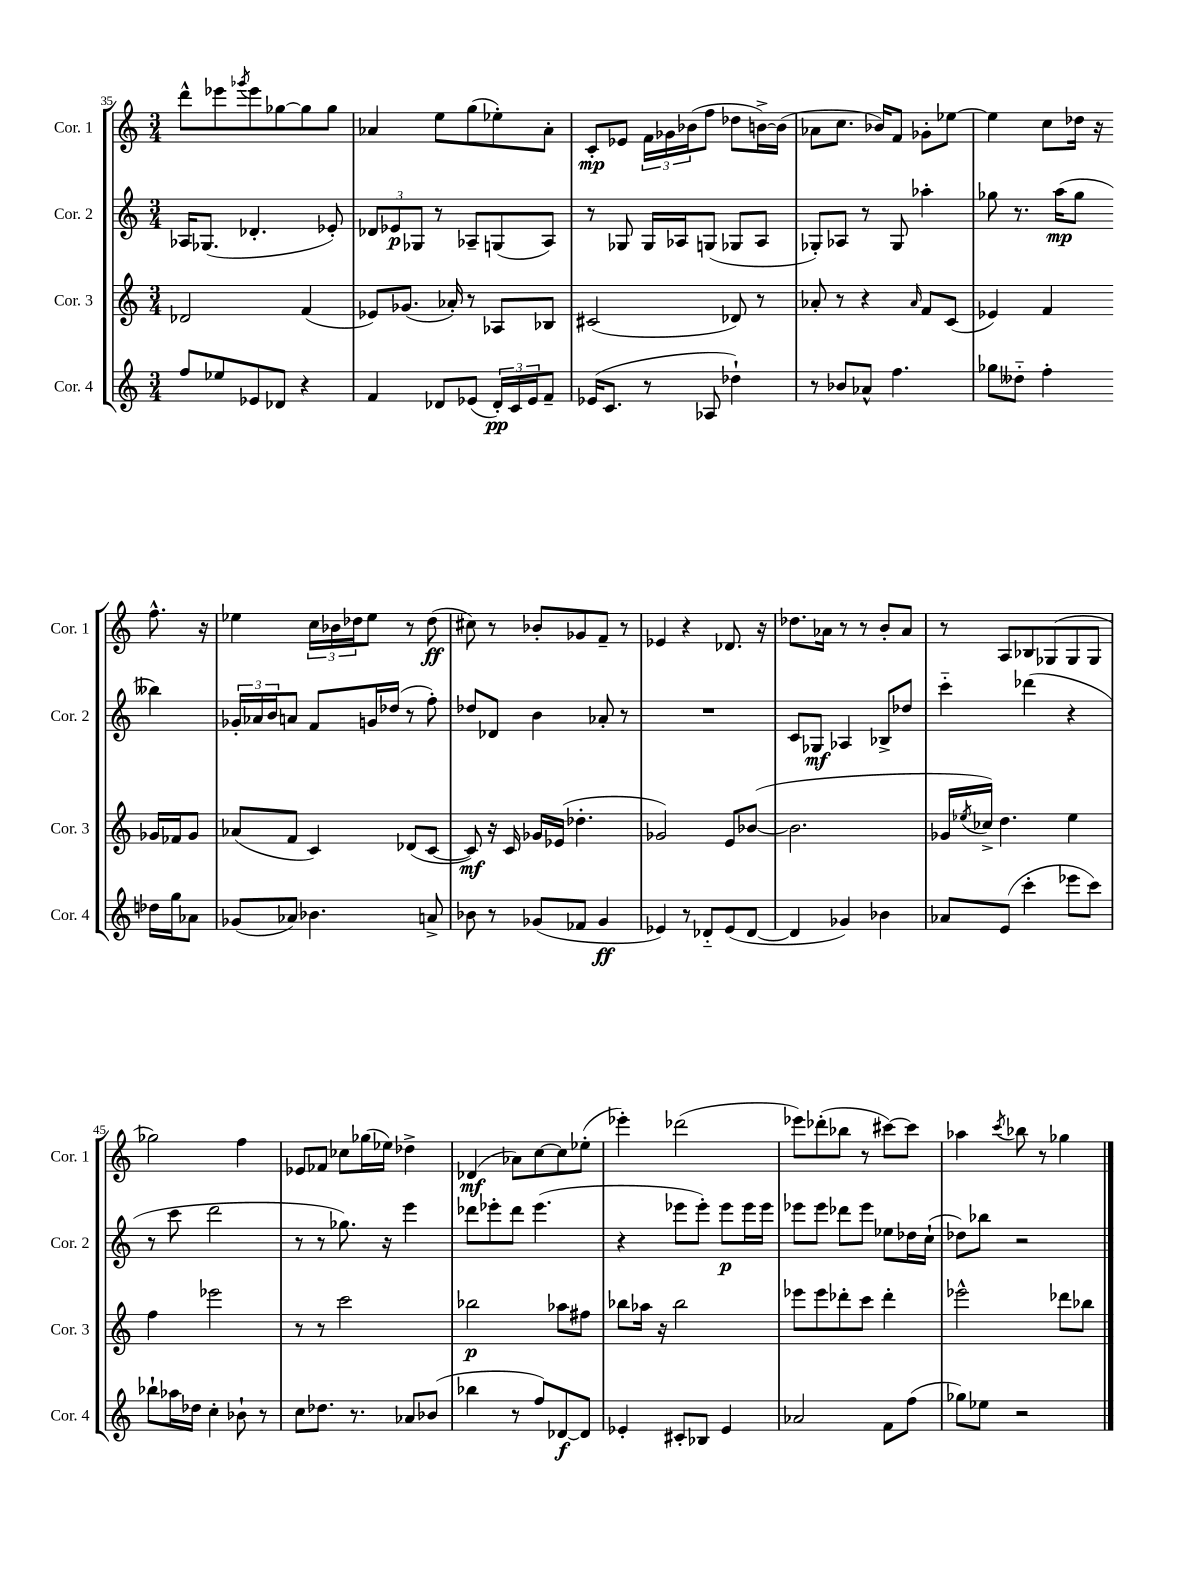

**kern	**kern	**kern	**kern
*staff4	*staff3	*staff2	*staff1
*clefG2	*clefG2	*clefG2	*clefG2
*k[]	*k[]	*k[]	*k[]
*M3/4	*M3/4	*M3/4	*M3/4
8ff	2d-	16A-	8ddd^^
.	.	(8.G-	.
8ee-	.	.	8eee-
.	.	.	8qggg-
8e-	.	4.d-'	8eee-
8d-	.	.	[8gg-
4r	(4f	.	8gg-]
.	.	8e-')	8gg-
=	=	=	=
4f	8e-)	12d-	4a-
.	.	12e-	.
.	(8.g-	.	.
.	.	12G-	.
8d-	.	8r	8ee
.	16a-')	.	.
(8e-	8r	8A-~	(8gg
24d-')	8A-	(8G	8ee-')
24c	.	.	.
24e-	.	.	.
8f~	8B-	8A-)	8a-'
=	=	=	=
(16e-	(2c#	8r	8c'
8.c	.	.	.
.	.	8G-	8e-
8r	.	16G-	24f
.	.	.	24g-
.	.	16A-	.
.	.	.	(24b-
8A-	.	(8G	8ff
4dd-`)	8d-)	8G-	8dd-
.	8r	8A-	[16b^)
.	.	.	(16b]
=	=	=	=
8r	8a-'	8G-')	8a-
8b-	8r	8A-	8.cc
8a-^^	4r	8r	.
.	.	.	16b-)
4.ff	.	8G-	8f
.	16qqa-	.	.
.	8f	4aa-'	8g-'
.	(8c	.	[8ee-
=	=	=	=
8gg-	4e-)	8gg-	4ee-]
8dd--'~	.	8.r	.
4ff'	4f	.	8cc
.	.	(16aa	.
.	.	8gg-	16dd-
.	.	.	16r
16dd-	16g-	4bb--)	8.ff^^
16gg-	16f-	.	.
8a-	8g-	.	.
.	.	.	16r
=	=	=	=
(8g-	(8a-	24g-'	4ee-
.	.	24a-	.
.	.	24b	.
8a-)	8f	8a	.
4.b-	4c)	8f	24cc
.	.	.	24b-
.	.	.	24dd-
.	.	16g	8ee-
.	.	(16dd-	.
.	(8d-	8r	8r
8a^	[8c	8ff')	(8dd-
=	=	=	=
8b-	8c])	8dd-	8cc#)
8r	16r	8d-	8r
.	16c	.	.
(8g-	16g-	4b	8b-'
.	(16e-	.	.
8f-	4.dd-'	.	8g-
4g-	.	8a-'	8f~
.	.	8r	8r
=	=	=	=
4e-)	2g-)	2.r	4e-
8r	.	.	4r
8d-'~	.	.	.
(8e-	8e	.	8.d-
[8d-	([8b-	.	.
.	.	.	16r
=	=	=	=
4d-]	2.b-]	8c	8.dd-
.	.	8G-	.
.	.	.	16a-
4g-)	.	4A-	8r
.	.	.	8r
4b-	.	8B-^	8b'
.	.	8dd-	8a-
=	=	=	=
8a-	16g-	4ccc'~	8r
.	8qee-	.	.
.	16cc-^)	.	.
(8e	4.dd	.	8A
4ccc'	.	(4ddd-	8B-
.	.	.	(8G-
8eee-	4ee-	4r	8G-
8ccc)	.	.	8G-
=	=	=	=
8bb-`	4ff	8r	2gg-)
16aa-	.	8ccc	.
16dd-	.	.	.
4cc'	2eee-	2ddd	.
8b-`	.	.	4ff
8r	.	.	.
=	=	=	=
8cc	8r	8r	8e-
8.dd-	8r	8r	8f-
.	2ccc	8.gg-)	8cc-
8.r	.	.	.
.	.	.	(16gg-
.	.	16r	16ee-)
8a-	.	4eee	4dd-^
(8b-	.	.	.
=	=	=	=
4bb-	2bb-	8ddd-	(4d-
.	.	8eee-'	.
8r	.	8ddd-	8a-)
8ff)	.	(4.eee-	[8cc
[8d-	8aa-	.	8cc]
8d-]	8ff#	.	(8ee-'
=	=	=	=
4e-'	8bb-	4r	4eee-')
.	16aa-	.	.
.	16r	.	.
8c#'	2bb-	8eee-	(2ddd-
8B-	.	8eee-')	.
4e-	.	8eee-	.
.	.	16eee-	.
.	.	16eee-	.
=	=	=	=
2a-	8eee-	8eee-	8eee-)
.	8eee-	8eee-	(8ddd-'
.	8ddd-'	8ddd-	8bb-
.	8ccc	8eee-	8r
8f	4ddd-'	8ee-	[8ccc#)
(8ff	.	16dd-	8ccc#]
.	.	(16cc`	.
=	=	=	=
8gg-)	2eee-^^	8dd-)	4aa-
8ee-	.	8bb-	.
.	.	.	8qccc
2r	.	2r	8bb-
.	.	.	8r
.	8ddd-	.	4gg-
.	8bb-	.	.
==	==	==	==
*-	*-	*-	*-
